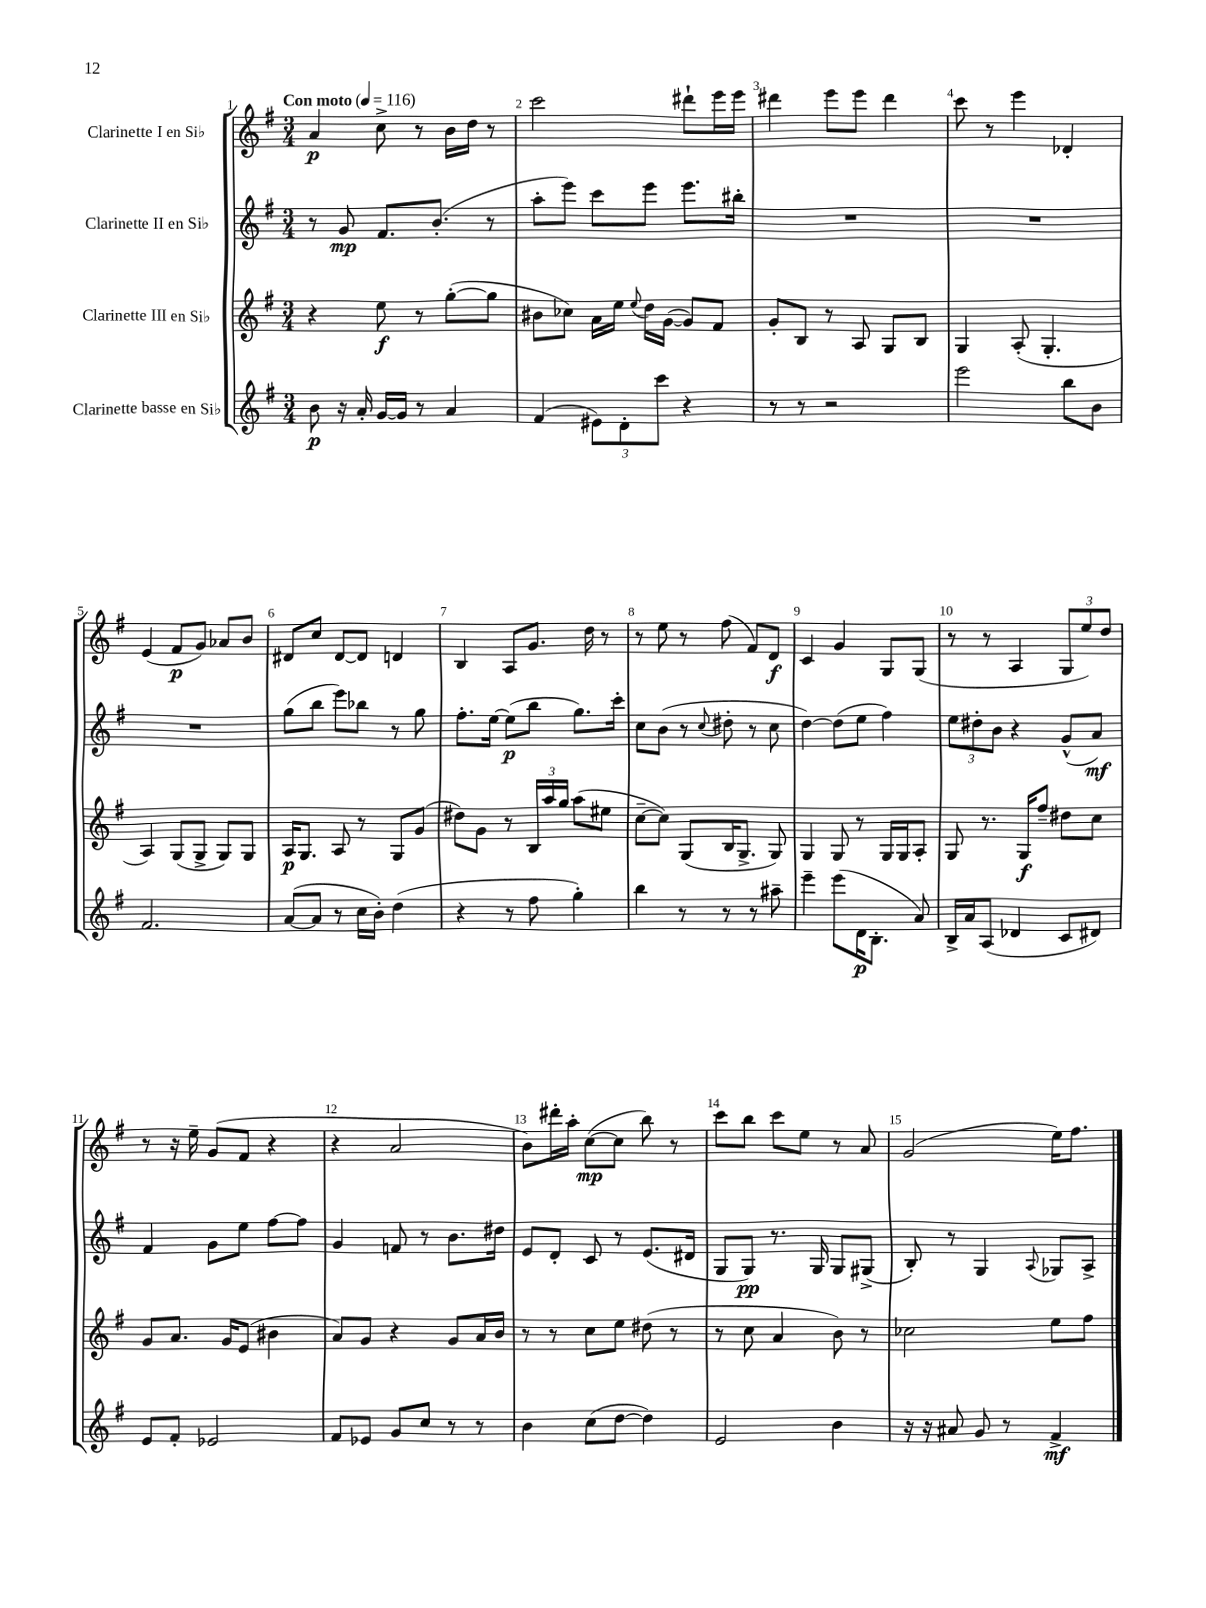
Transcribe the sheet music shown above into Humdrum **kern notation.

**kern	**dynam	**kern	**dynam	**kern	**dynam	**kern	**dynam
*part4	*part4	*part3	*part3	*part2	*part2	*part1	*part1
*staff4	*staff4	*staff3	*staff3	*staff2	*staff2	*staff1	*staff1
*I"Clarinette basse en Si♭	*	*I"Clarinette III en Si♭	*	*I"Clarinette II en Si♭	*	*I"Clarinette I en Si♭	*
*clefG2	*	*clefG2	*	*clefG2	*	*clefG2	*
*k[f#]	*	*k[f#]	*	*k[f#]	*	*k[f#]	*
*M3/4	*	*M3/4	*	*M3/4	*	*M3/4	*
*MM116	*	*MM116	*	*MM116	*	*MM116	*
=1	=1	=1	=1	=1	=1	=1	=1
!	!	!	!	!	!	!LO:TX:a:B:t=Con moto	!
8b\	p	4r	.	8r	.	4a/	p
16r	.	.	.	8g/	mp	.	.
16a'/	.	.	.	.	.	.	.
[16g/LL	.	8ee\	f	8.f#/L	.	8cc^\	.
16g/JJ]	.	.	.	.	.	.	.
8r	.	8r	.	.	.	8r	.
.	.	.	.	(8.b'/J	.	.	.
4a/	.	([8gg'\L	.	.	.	16b\LL	.
.	.	.	.	.	.	16dd\JJ	.
.	.	8gg\J]	.	8r	.	8r	.
=2	=2	=2	=2	=2	=2	=2	=2
(4f#/	.	8b#X\L	.	8aa'\L	.	2ccc\	.
.	.	8cc-X\J)	.	8eee\J)	.	.	.
12e#X\L)	.	16a\LL	.	8ccc\L	.	.	.
.	.	16ee\JJ	.	.	.	.	.
12d'\	.	.	.	.	.	.	.
.	.	8qqee/	.	.	.	.	.
.	.	16dd\LL	.	8eee\J	.	.	.
12ccc\J	.	.	.	.	.	.	.
.	.	([16g\JJ	.	.	.	.	.
4r	.	8g/L])	.	8.eee\L	.	8ddd#X`\L	.
.	.	8f#/J	.	.	.	16eee\L	.
.	.	.	.	16bb#X'\Jk	.	16eee\JJ	.
=3	=3	=3	=3	=3	=3	=3	=3
8r	.	8g'/L	.	2.r	.	4ddd#X\	.
8r	.	8B/J	.	.	.	.	.
2r	.	8r	.	.	.	8eee\L	.
.	.	8A/	.	.	.	8eee\J	.
.	.	8G/L	.	.	.	4ddd#\	.
.	.	8B/J	.	.	.	.	.
=4	=4	=4	=4	=4	=4	=4	=4
2eee\	.	4G/	.	2.r	.	8ccc\	.
.	.	.	.	.	.	8r	.
.	.	(8A'/	.	.	.	4eee\	.
.	.	4.G'/	.	.	.	.	.
8bb\L	.	.	.	.	.	4d-X'/	.
8b\J	.	.	.	.	.	.	.
!!LO:LB:g=z
=5	=5	=5	=5	=5	=5	=5	=5
2.f#/	.	4A/)	.	2.r	.	(4e/	.
.	.	(8G/L	.	.	.	8f#/L	p
.	.	8G^/J	.	.	.	8g/J)	.
.	.	8G/L)	.	.	.	8a-X/L	.
.	.	8G/J	.	.	.	8b/J	.
=6	=6	=6	=6	=6	=6	=6	=6
([8a/L	.	16A/KL	p	(8gg\L	.	8d#X/L	.
.	.	8.G/J	.	.	.	.	.
8a/J]	.	.	.	8bb\J	.	8cc/J	.
8r	.	8A/	.	8eee\L)	.	[8d#/L	.
16cc\LL	.	8r	.	8bb-X\J	.	8d#/J]	.
16b'\JJ)	.	.	.	.	.	.	.
(4dd\	.	8G/L	.	8r	.	4dn/	.
.	.	(8g/J	.	8gg\	.	.	.
=7	=7	=7	=7	=7	=7	=7	=7
4r	.	8dd#X\L)	.	8.ff#'\L	.	4B/	.
.	.	8g\J	.	.	.	.	.
.	.	.	.	[16ee\Jk	.	.	.
8r	.	8r	.	(8ee\L]	p	8A/L	.
8ff#\	.	24B/LL	.	8bb\J	.	8.g/J	.
.	.	24aa/	.	.	.	.	.
.	.	24gg/JJ	.	.	.	.	.
4gg'\)	.	(8aa\L	.	8.gg\L)	.	.	.
.	.	.	.	.	.	16dd\	.
.	.	8ee#X\J	.	.	.	8r	.
.	.	.	.	16ccc'\Jk	.	.	.
=8	=8	=8	=8	=8	=8	=8	=8
4bb\	.	[8cc~\L	.	8cc\L	.	8r	.
.	.	8cc\J])	.	(8b\J	.	8ee\	.
8r	.	(8G/L	.	8r	.	8r	.
.	.	.	.	8qqcc/	.	.	.
8r	.	16B/K	.	8dd#X'\	.	(8ff#\	.
.	.	8.G^/J	.	.	.	.	.
8r	.	.	.	8r	.	8f#/L)	.
8aa#X~\	.	8G/)	.	8cc\	.	8d/J	f
=9	=9	=9	=9	=9	=9	=9	=9
4eee~\	.	4G/	.	[4dd\)	.	4c/	.
(8eee\L	.	8G/	.	(8dd\L]	.	4g/	.
16d\K	p	8r	.	8ee\J	.	.	.
8.B'\J	.	.	.	.	.	.	.
.	.	16G/LL	.	4ff#\)	.	8G/L	.
.	.	16G/J	.	.	.	.	.
8a/)	.	8A'/J	.	.	.	(8G/J	.
=10	=10	=10	=10	=10	=10	=10	=10
16B^/LL	.	8G/	.	12ee\L	.	8r	.
16a/J	.	.	.	.	.	.	.
.	.	.	.	12dd#X'\	.	.	.
(8A/J	.	8.r	.	.	.	8r	.
.	.	.	.	12b\J	.	.	.
4d-X/	.	.	.	4r	.	4A/	.
.	.	16G/KL	f	.	.	.	.
.	.	8ff#~/J	.	.	.	.	.
8c/L	.	8dd#X\L	.	(8g^^/L	.	12G/L	.
.	.	.	.	.	.	12ee/)	.
8d#X/J)	.	8cc\J	.	8a/J)	mf	.	.
.	.	.	.	.	.	12dd/J	.
!!LO:LB:g=z
=11	=11	=11	=11	=11	=11	=11	=11
8e/L	.	8g/L	.	4f#/	.	8r	.
8f#'/J	.	8.a/J	.	.	.	16r	.
.	.	.	.	.	.	16ee~\	.
2e-X/	.	.	.	8g\L	.	(8g/L	.
.	.	16g/KL	.	.	.	.	.
.	.	(8e/J	.	8ee\J	.	8f#/J	.
.	.	4b#X\	.	[8ff#\L	.	4r	.
.	.	.	.	8ff#\J]	.	.	.
=12	=12	=12	=12	=12	=12	=12	=12
8f#/L	.	8a/L)	.	4g/	.	4r	.
8e-X/J	.	8g/J	.	.	.	.	.
8g/L	.	4r	.	8fn/	.	2a/	.
8cc/J	.	.	.	8r	.	.	.
8r	.	8g/L	.	8.b\L	.	.	.
8r	.	16a/L	.	.	.	.	.
.	.	16b/JJ	.	16dd#X\Jk	.	.	.
=13	=13	=13	=13	=13	=13	=13	=13
4b\	.	8r	.	8e/L	.	8b\L)	.
.	.	8r	.	8d'/J	.	16ddd#X'\L	.
.	.	.	.	.	.	16aa'\JJ	.
(8cc\L	.	8cc\L	.	8c/	.	([8cc\L	mp
[8dd\J	.	8ee\J	.	8r	.	8cc\J]	.
4dd\])	.	(8dd#X\	.	(8.e/L	.	8bb\)	.
.	.	8r	.	.	.	8r	.
.	.	.	.	16d#X/Jk	.	.	.
=14	=14	=14	=14	=14	=14	=14	=14
2e/	.	8r	.	8G/L	.	8ccc\L	.
.	.	8cc\	.	8G/J)	pp	8bb\J	.
.	.	4a/	.	8.r	.	8ccc\L	.
.	.	.	.	.	.	8ee\J	.
.	.	.	.	16G/	.	.	.
4b\	.	8b\)	.	8G/L	.	8r	.
.	.	8r	.	(8G#X^/J	.	8a/	.
=15	=15	=15	=15	=15	=15	=15	=15
16r	.	2cc-X\	.	8B'/)	.	(2g/	.
16r	.	.	.	.	.	.	.
8a#X/	.	.	.	8r	.	.	.
8g/	.	.	.	4G/	.	.	.
8r	.	.	.	.	.	.	.
.	.	.	.	8qqA/	.	.	.
4f#^/	mf	8ee\L	.	8G-X/L	.	16ee\KL)	.
.	.	.	.	.	.	8.ff#\J	.
.	.	8ff#\J	.	8A^/J	.	.	.
==	==	==	==	==	==	==	==
*-	*-	*-	*-	*-	*-	*-	*-
